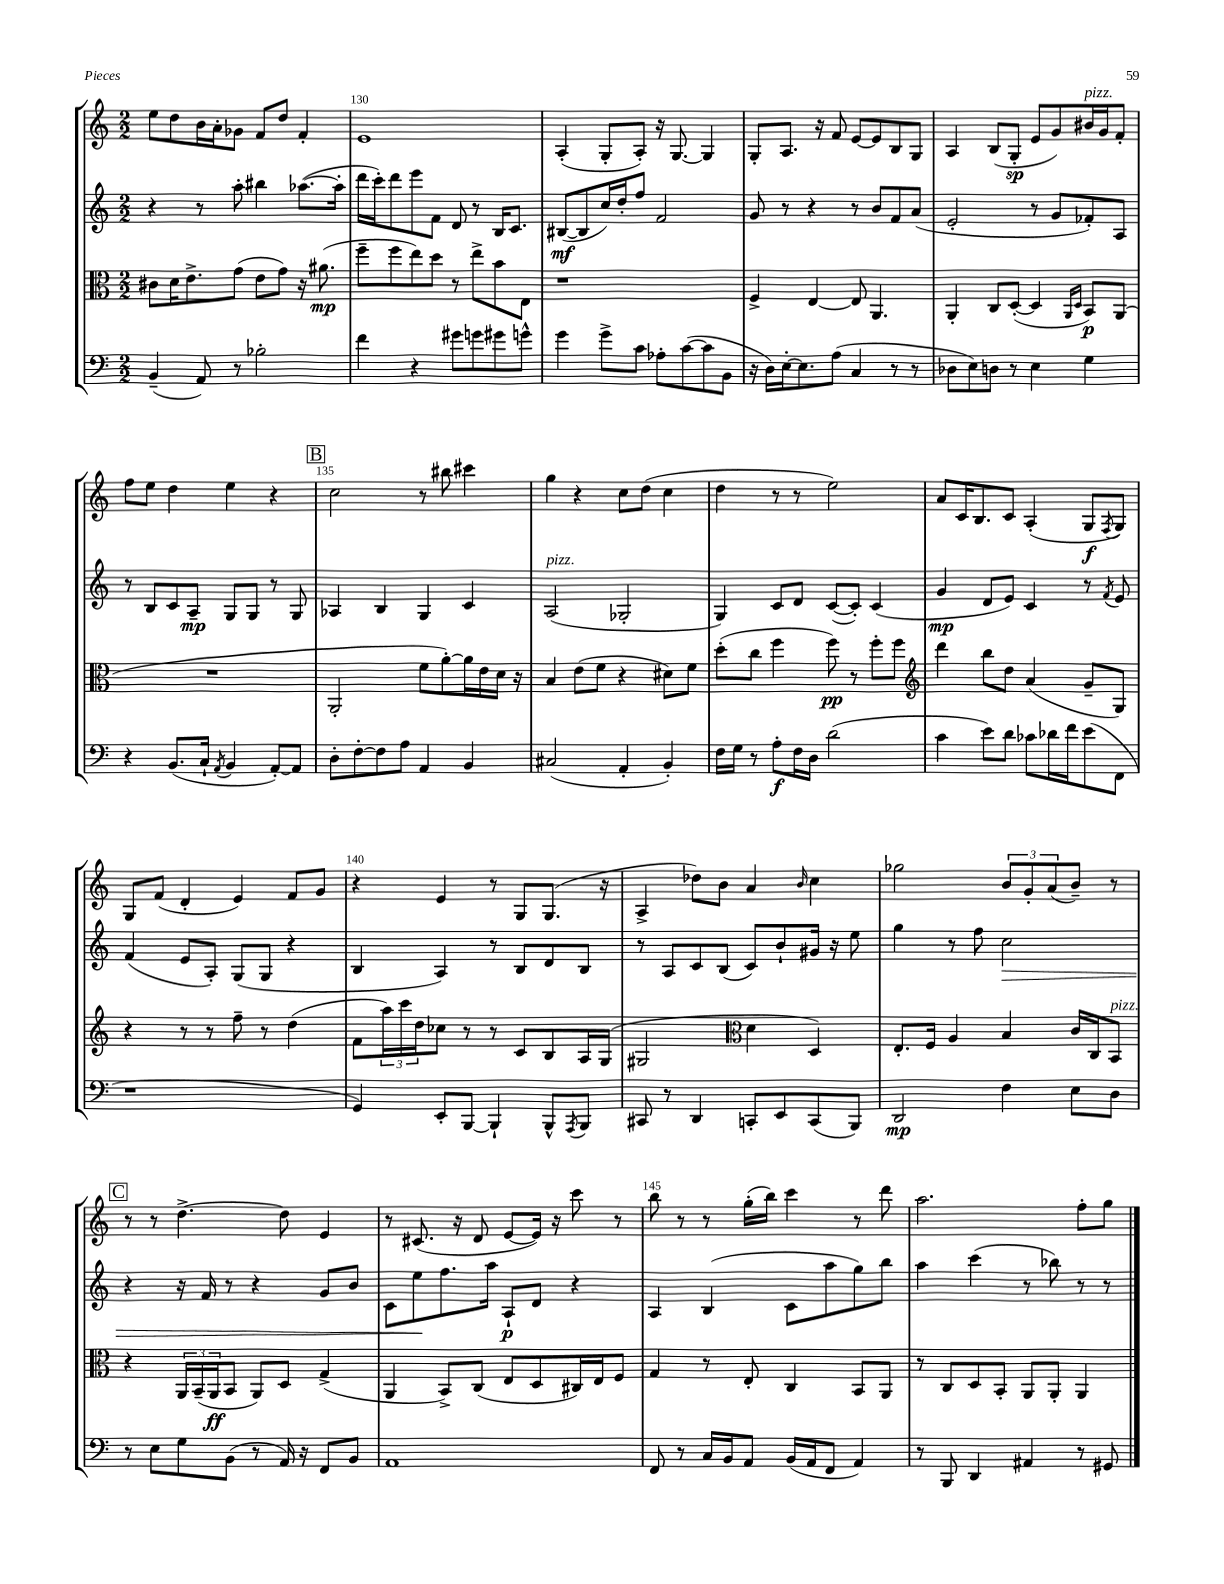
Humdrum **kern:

**kern	**kern	**kern	**kern
*staff4	*staff3	*staff2	*staff1
*clefF4	*clefC3	*clefG2	*clefG2
*k[]	*k[]	*k[]	*k[]
*M2/2	*M2/2	*M2/2	*M2/2
(4BB~	8c#	4r	8ee
.	16d	.	8dd
.	8.e^	.	.
8AA)	.	8r	16b
.	.	.	16a'
8r	(8g	8aa'	8g-
2B-'	8e	4bb#	8f
.	8g)	.	8dd
.	16r	([8.aa-	4f'
.	(8.a#	.	.
.	.	16aa-']	.
=	=	=	=
4f	8ff~	16ddd	1e
.	.	16ccc')	.
.	8ff	8ddd	.
4r	8ee)	8eee	.
.	8dd	8f	.
8g#	8r	8d	.
8g	8ee^	8r	.
8g#	8b	16B	.
.	.	8.c	.
8g^^	8E	.	.
=	=	=	=
4g	1r	([8B#	(4A'
.	.	8B#]	.
8g^	.	16cc)	8G'
.	.	16dd'	.
8c	.	8ff	8A')
8A-'	.	2f	16r
.	.	.	[8.G
([8c	.	.	.
8c]	.	.	4G]
8BB	.	.	.
=	=	=	=
16r	4F^	8g	8G'
16D)	.	.	.
[16E'	.	8r	8.A
8.E]	.	.	.
.	[4E	4r	.
.	.	.	16r
(8A	.	.	8f
4C	8E]	8r	[8e
.	4.AA	8b	8e]
8r	.	8f	8B
8r	.	(8a	8G
=	=	=	=
8D-	4AA'	2e'	4A
8E)	.	.	.
8D	8C	.	(8B
8r	([8D'	.	8G'
4E	4D]	8r	8e
.	.	8g	8g)
.	16qqAA	.	.
.	16qqD	.	.
4G	8BB)	8f-')	16b#
.	.	.	16g
.	(8AA	8A	8f'
=	=	=	=
4r	1r	8r	8ff
.	.	8B	8ee
(8.BB	.	8c	4dd
.	.	8A~	.
16C`	.	.	.
8qAA	.	.	.
4BB	.	8G	4ee
.	.	8G	.
[8AA')	.	8r	4r
8AA]	.	8G	.
=	=	=	=
8D'	2AA'	4A-	2cc
[8F'	.	.	.
8F]	.	4B	.
8A	.	.	.
4AA	8f	4G	8r
.	[8a')	.	8bb#
4BB	16a]	4c	4ccc#
.	16e	.	.
.	16d	.	.
.	16r	.	.
=	=	=	=
(2C#	4B	(2A	4gg
.	(8e	.	4r
.	8f	.	.
4AA'	4r	2G-'	8cc
.	.	.	(8dd
4BB')	8d#)	.	4cc
.	8f	.	.
=	=	=	=
16F	(8dd'	4G)	4dd
16G	.	.	.
8r	8cc	.	.
8A'	4ff	8c	8r
16F	.	8d	8r
16D	.	.	.
(2d	8ff)	([8c	2ee)
.	8r	8c'])	.
.	8ff'	(4c	.
.	8ff	.	.
=	=	=	=
*	*clefG2	*	*
4c	4ddd	4g	8a
.	.	.	16c
.	.	.	8.B
8e)	8bb	8d	.
8d	8dd	8e)	8c
8c-	(4a	4c	(4A'
16d-	.	.	.
16f	.	.	.
(8e	8g~	8r	8G
.	.	8qf	8qF
8FF	8G)	8e	8G)
=	=	=	=
1r	4r	(4f	8G
.	.	.	(8f
.	8r	8e	4d'
.	8r	8A')	.
.	8ff~	(8G	4e)
.	8r	8G	.
.	(4dd	4r	8f
.	.	.	8g
=	=	=	=
4GG)	8f	4B	4r
.	24aa)	.	.
.	24ccc	.	.
.	24dd	.	.
8EE'	8cc-	4A)	4e
[8BBB	8r	.	.
4BBB`]	8r	8r	8r
.	8c	8B	8G
8BBB^^	8B	8d	(8.G
8qAAA	.	.	.
8BBB	16A	8B	.
.	(16G	.	16r
=	=	=	=
8CC#	2G#	8r	4A^
8r	.	8A	.
4DD	.	8c	8dd-)
.	.	(8B	8b
*	*clefC3	*	*
8CC'	4d	8c)	4a
8EE	.	8b`	.
.	.	.	16qqb
(8CC	4D)	16g#	4cc
.	.	16r	.
8BBB)	.	8ee	.
=	=	=	=
2DD	8.E'	4gg	2gg-
.	16F	.	.
.	4A	8r	.
.	.	8ff	.
4F	4B	2cc	12b
.	.	.	12g'
.	.	.	(12a
8E	16c	.	8b~)
.	16C	.	.
8D	8BB	.	8r
=	=	=	=
8r	4r	4r	8r
8E	.	.	8r
8G	24AA	16r	[4.dd^
.	(24BB~	.	.
.	.	16f	.
.	24AA	.	.
(8BB	8BB	8r	.
8r	8AA)	4r	.
16AA)	8D	.	8dd]
16r	.	.	.
8FF	(4G^	8g	4e
8BB	.	8b	.
=	=	=	=
1AA	4AA	8c	8r
.	.	8ee	(8.c#
.	8BB^)	8.ff	.
.	.	.	16r
.	(8C	.	8d
.	.	16aa	.
.	8E	8A`	[8e
.	8D	8d	16e])
.	.	.	16r
.	16C#)	4r	8ccc
.	16E	.	.
.	8F	.	8r
=	=	=	=
8FF	4G	4A	8bb
8r	.	.	8r
16C	8r	(4B	8r
16BB	.	.	.
8AA	8E'	.	(16gg'
.	.	.	16bb)
(16BB	4C	8c	4ccc
16AA	.	.	.
8FF	.	8aa	.
4AA)	8BB	8gg)	8r
.	8AA	8bb	8ddd
=	=	=	=
8r	8r	4aa	2.aa
8BBB	8C	.	.
4DD	8D	(4ccc	.
.	8BB'	.	.
4AA#	8AA	8r	.
.	8AA'	8bb-)	.
8r	4AA	8r	8ff'
8GG#	.	8r	8gg
==	==	==	==
*-	*-	*-	*-
